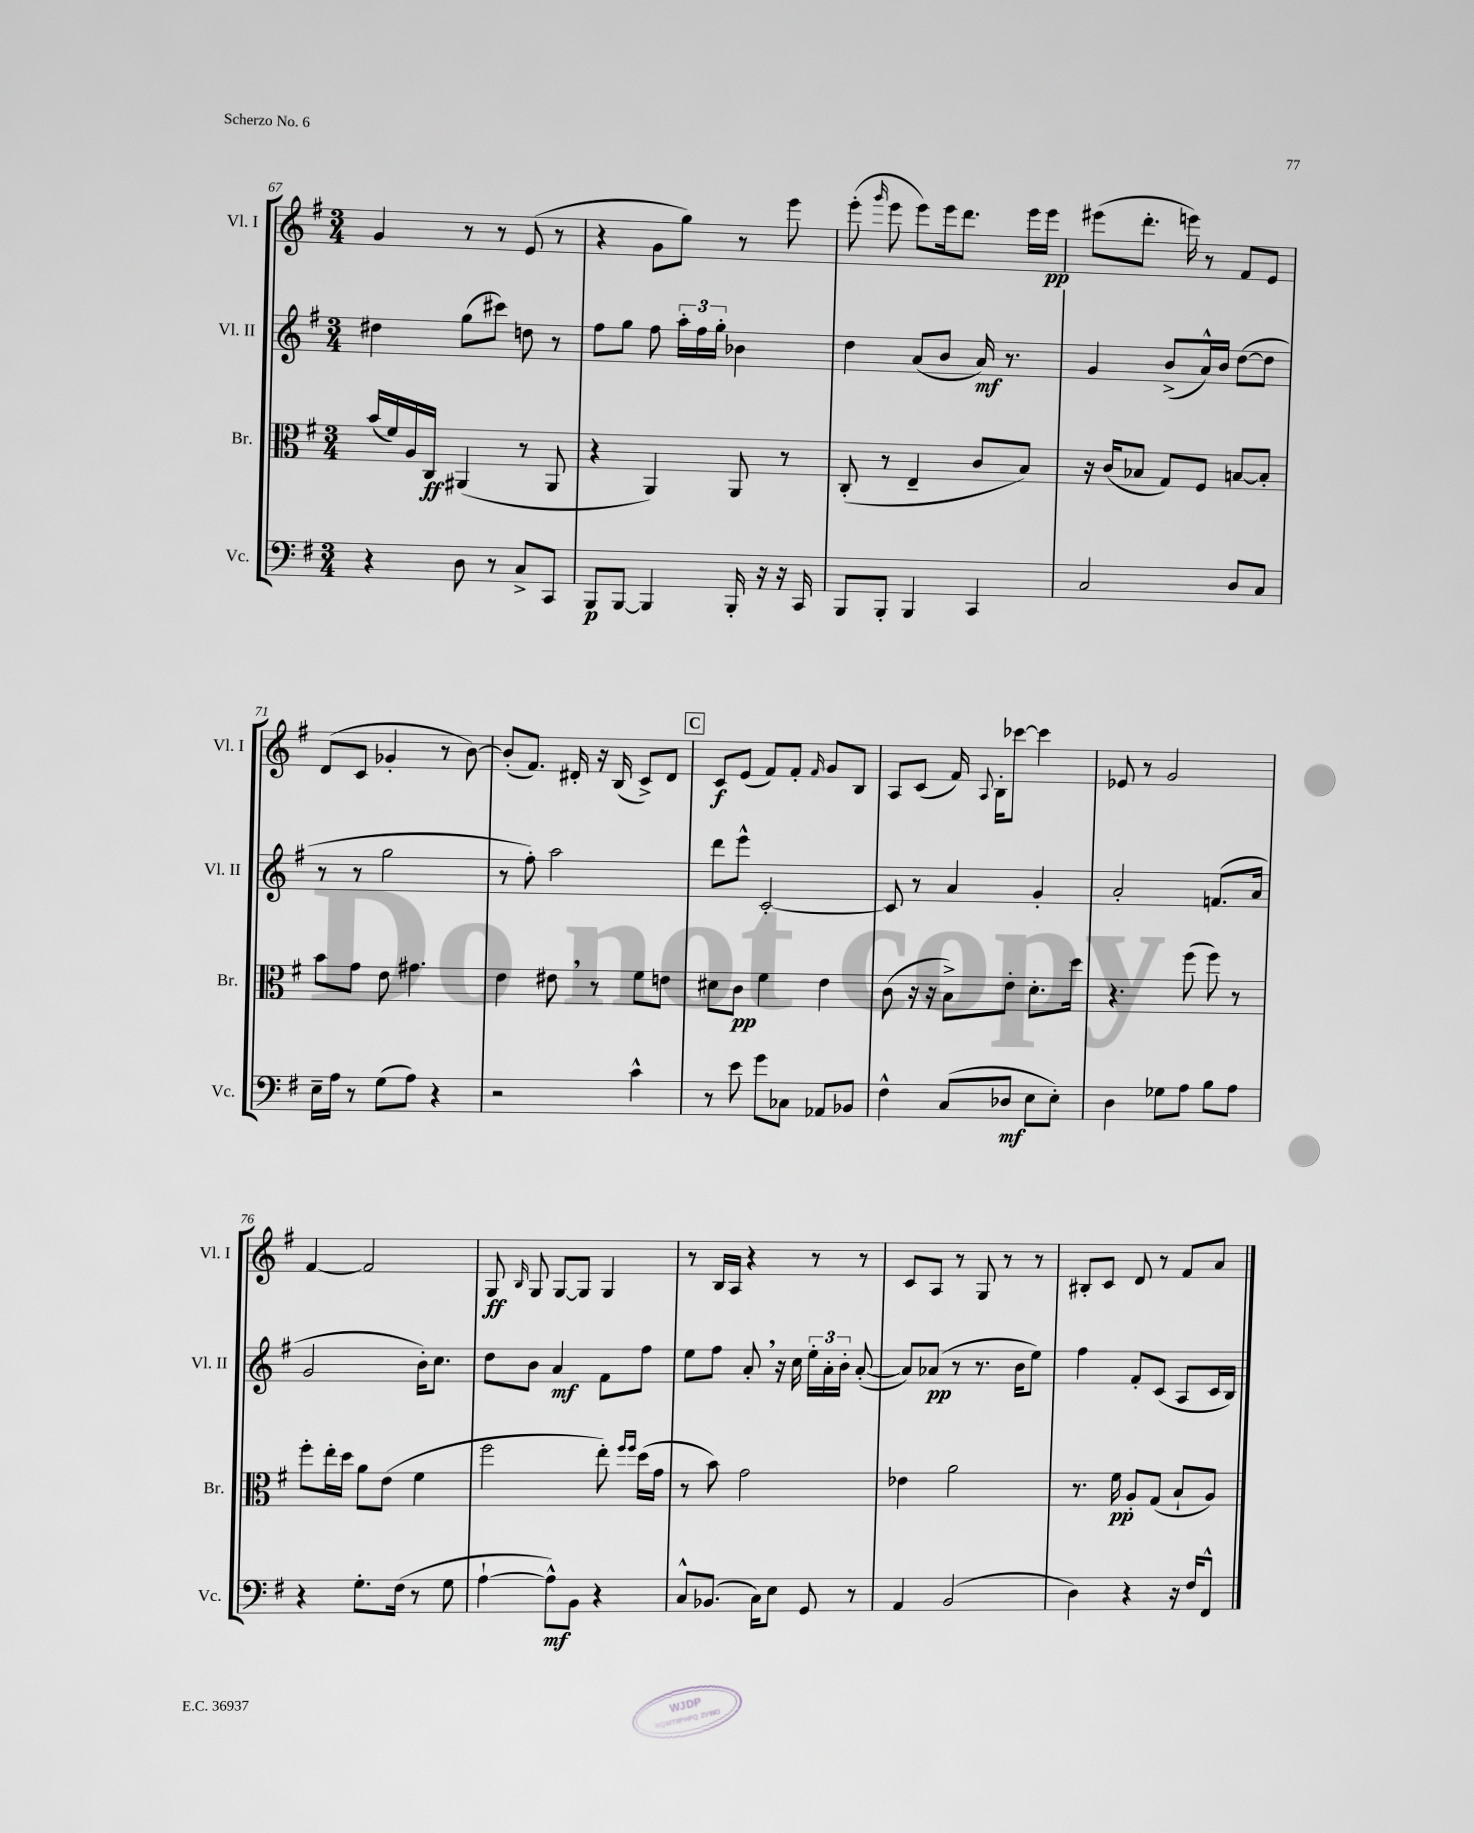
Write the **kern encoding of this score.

**kern	**kern	**kern	**kern
*staff4	*staff3	*staff2	*staff1
*clefF4	*clefC3	*clefG2	*clefG2
*k[f#]	*k[f#]	*k[f#]	*k[f#]
*M3/4	*M3/4	*M3/4	*M3/4
4r	(16b/LL	4dd#\	4g/
.	16f#/)	.	.
.	16A/	.	.
.	16C/JJ	.	.
8D\	(4AA#/	(8gg\L	8r
8r	.	8ccc#\J)	8r
8C^/L	8r	8dd\	(8e/
8CC/J	8AA#/	8r	8r
=	=	=	=
8BBB/L	4r	8ff#\L	4r
[8BBB/J	.	8gg\J	.
4BBB/]	4AA/)	8ff#\	8g\L
.	.	24aa'\LL	8gg\J)
.	.	24ff#\	.
.	.	24gg'\JJ	.
16BBB'/	8AA/	4b-\	8r
16r	.	.	.
16r	8r	.	8eee\
16CC/	.	.	.
=	=	=	=
8BBB/L	(8C'/	4dd\	(8eee'\
.	.	.	16qqggg/
8BBB'/J	8r	.	8eee\
4BBB/	4E~/	(8a/L	8eee\L)
.	.	8b/J	16eee\k
.	.	.	8.ddd\J
4CC/	8c/L	16a/)	.
.	.	8.r	.
.	8B/J)	.	16eee\LL
.	.	.	16eee\JJ
=	=	=	=
2C/	16r	4g/	(8eee#\L
.	(16c/LK	.	.
.	8B-/J	.	8.ddd'\J
.	8G/L)	(8b^/L	.
.	.	.	16eee\)
.	8F#/J	16a^^/L)	8r
.	.	16b/JJ	.
8D/L	[8B/L	([8dd\L	8f#/L
8C/J	8B'/]J	8dd\]J	8e/J
=	=	=	=
16E~\LL	8b\L	8r	(8d/L
16A\JJ	.	.	.
8r	8g\J	8r	8c/J
(8G\L	8e\	2gg\	4g-'/
8A\J)	4.g#\	.	.
4r	.	.	8r
.	.	.	[8b\)
=	=	=	=
2r	4e\	8r	(8b'/]L
.	.	8ff#'\)	8.f#/J)
.	8e#\	2aa\	.
.	.	.	16d#'/
.	8r	.	16r
.	.	.	(16B/
4c^^\	8f#\L	.	8c^/L)
.	8e\J	.	8d#/J
=	=	=	=
8r	8d#\L	8ddd\L	8c/L
8e\	8c\J	8eee^^\J	(8e/J
8g\L	4f#\	[2c'/	8f#/L)
8C-\J	.	.	8f#'/J
.	.	.	16qqf#/
8AA-/L	4e\	.	8g/L
8BB-/J	.	.	8B/J
=	=	=	=
4F#^^\	(8c\	8c/]	8A/L
.	16r	8r	(8c/J
.	16r	.	.
(8C/L	8B^\L)	4a/	16f#/)
.	.	.	8qqA/
.	.	.	16B'\LK
8D-/J	8e'\J	.	[8ccc-\J
8E\L	8.d'\L	4g'/	4ccc-\]
8E'\J)	.	.	.
.	16dd\Jk	.	.
=	=	=	=
4D\	4.r	2a'/	8e-/
.	.	.	8r
8G-\L	.	.	2g/
8A\J	(8ff#\	.	.
8B\L	8ff#\)	(8.f/L	.
8A\J	8r	.	.
.	.	16a/Jk	.
=	=	=	=
4r	8ff#'\L	2g/	[4f#/
.	16ee'\L	.	.
.	16dd\JJ	.	.
8.G'\L	8a\L	.	2f#/]
.	(8e\J	.	.
(16F#\Jk	.	.	.
8r	4f#\	16b'\LK)	.
.	.	8.cc\J	.
8G\	.	.	.
=	=	=	=
[4A`\	2ff#\	8dd\L	8G/
.	.	.	16qqB/
.	.	8b\J	8G/
8A^^\]L)	.	4a/	[8G/L
8BB\J	.	.	8G/]J
4r	8ee'\)	8f#\L	4G/
.	16qqff#/LL	.	.
.	16qqff#/JJ	.	.
.	(16dd\LL	8ff#\J	.
.	16g\JJ	.	.
=	=	=	=
8C^^/L	8r	8ee\L	8r
(8.BB-/J	8b\)	8ff#\J	16B/LL
.	.	.	16A/JJ
.	2g\	8a'/	4r
16C\LK)	.	.	.
8E\J	.	16r	.
.	.	16cc\	.
8GG/	.	24ee'\LL	8r
.	.	24a'\	.
.	.	24b'\JJ	.
8r	.	([8a'/	8r
=	=	=	=
4AA/	4e-\	8a/]L)	8c/L
.	.	(8a-/J	8A/J
(2BB/	2a\	8r	8r
.	.	8.r	8G/
.	.	.	8r
.	.	16b\LK	.
.	.	8ee\J)	8r
=	=	=	=
4D\)	8.r	4ff#\	8B#'/L
.	.	.	8c/J
.	16f#\	.	.
4r	8A'/L	8f#'/L	8d/
.	(8G/J	(8c/J	8r
16r	8B`/L	8A/L	8f#/L
16F#/LK	.	.	.
8FF#^^/J	8A/J)	16c/L	8a/J
.	.	16B/JJ)	.
==	==	==	==
*-	*-	*-	*-
